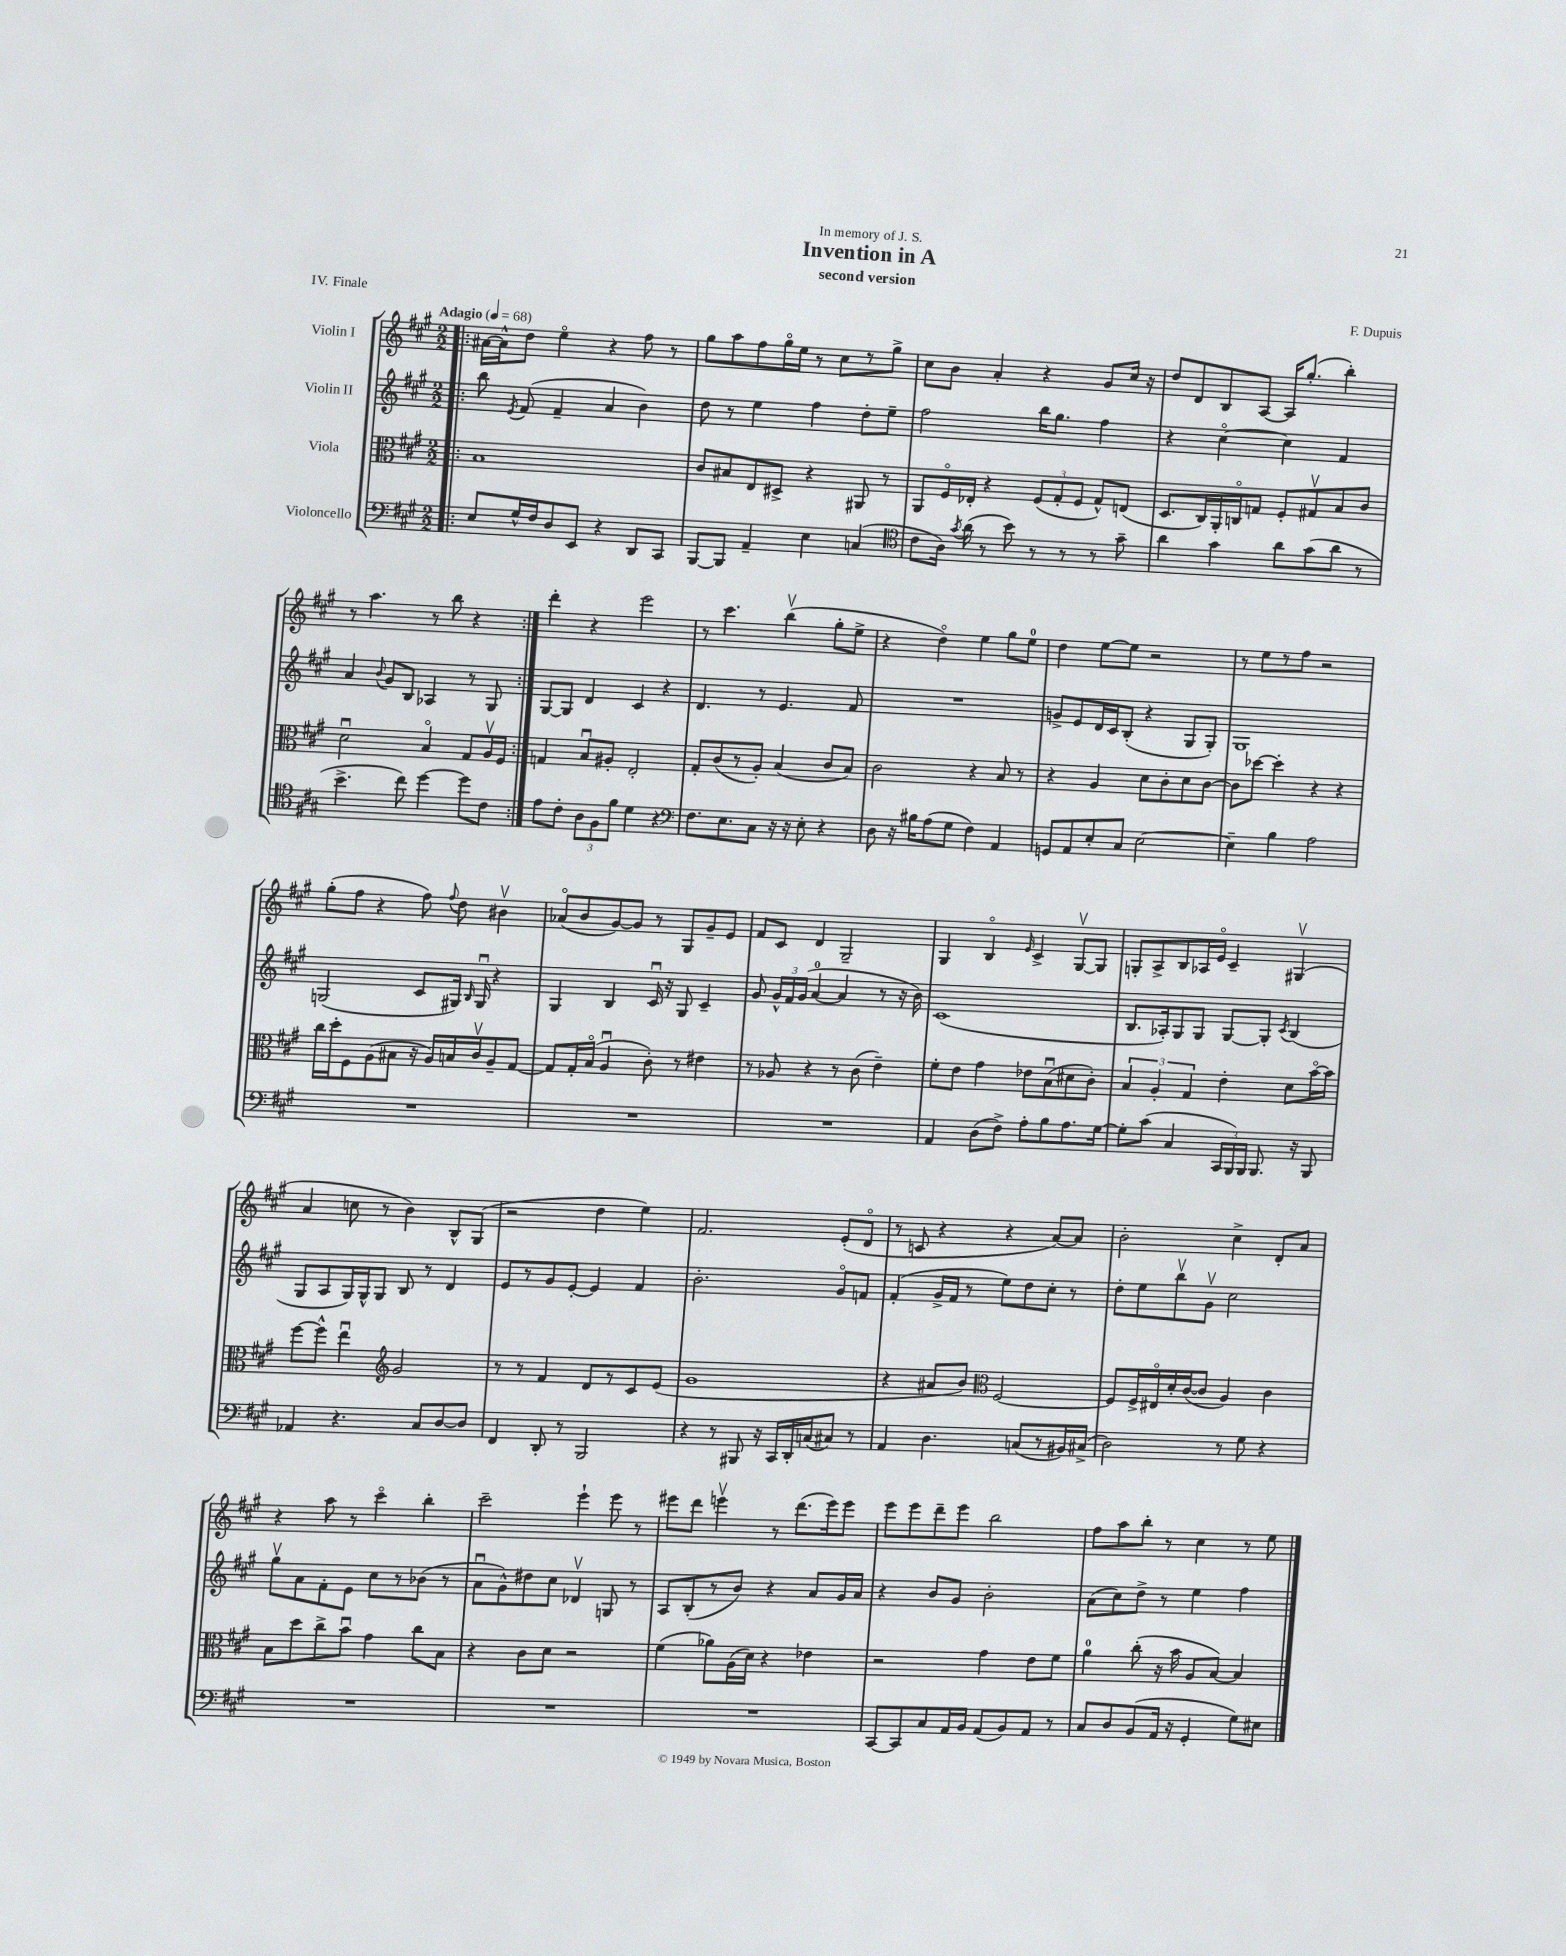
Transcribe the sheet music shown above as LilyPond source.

\header { title = "Invention in A" composer = "F. Dupuis" subtitle = "second version" dedication = "In memory of J. S." piece = "IV. Finale" }
<<
\new StaffGroup <<
\new Staff = "s0" \with { instrumentName = "Violin I" } {
    \clef treble \key a \major \numericTimeSignature \time 2/2 \tempo "Adagio" 4 = 68
    \autoBeamOff \repeat volta 2 { \bar ".|:" ais'16[~ ais'16-^ d''8] e''4\flageolet r4 fis''8 r8 |
    gis''8[ a''8 fis''8 gis''16\flageolet e''16] r8 cis''8[ r8 gis''8]-> |
    cis''8[ b'8] a'4-. r4 gis'8[ cis''16] r16 |
    d''8[ d'8 b8 a8]~ a16[ gis''8.]-.( b''4-.) |
    r8 a''4. r8 b''8 r4 | }
    d'''4-. r4 e'''2 |
    r8 cis'''4. b''4\upbow( gis''8[-. e''8]-> |
    r4 d''4\flageolet) e''4 gis''8[ e''8]-0 |
    d''4 e''8[~ e''8] r2 |
    r8 e''8[ r8 fis''8] r2 |
    gis''8[-.( fis''8] r4 fis''8) \appoggiatura { fis''8 } d''8 bis'4\upbow |
    aes'8[\flageolet( b'8 gis'8~) gis'8] r8 gis8[ gis'8-- e'8] |
    fis'8[ cis'8] d'4 gis2-- |
    gis4 b4\flageolet \grace { e'16 } cis'4-> gis8[~\upbow gis8] |
    g8[-. a8-> b8 aes16 e'16]\flageolet cis'4-- gis4\upbow( |
    a'4 c''8 r8 b'4) b8[-^ gis8]( |
    r2 d''4 e''4) |
    fis'2. e'8[-.( d'8]\flageolet |
    r8 c'8 r4 r4 a'8[~) a'8] |
    b'2-. cis''4-> d'8[-. a'8] |
    r4 a''8 r8 cis'''4\flageolet b''4-. |
    cis'''2-- e'''4-! e'''8 r8 |
    eis'''8[ d'''8] e'''4\upbow r8 d'''8.[( e'''16) e'''8] |
    e'''8[ e'''8 d'''8-- e'''8] b''2 |
    fis''8[ a''8 b''8]-. r8 cis''4 r8 e''8 \bar "|." |
}
\new Staff = "s1" \with { instrumentName = "Violin II" } {
    \clef treble \key a \major \numericTimeSignature \time 2/2
    \autoBeamOff \repeat volta 2 { \bar ".|:" b''8 \acciaccatura { e'8 } fis'8( fis'4-- a'4 b'4) |
    d''8 r8 e''4 fis''4 d''8[-. e''8]-- |
    fis''2 b''16[ gis''8.] fis''4 |
    r4 cis''4~\flageolet cis''4 fis'4 |
    a'4 \appoggiatura { b'8 } gis'8[ b8] aes4 r8 gis8 | }
    gis8[~ gis8] d'4 cis'4 r4 |
    d'4. r8 e'4. fis'8 |
    R1 |
    g'8[-> e'8 d'16 cis'16 b8]-.( r4 gis8[ gis8]-.) |
    gis1 |
    g2( cis'8[ gis16]) \grace { b16 } gis16\downbow r4 |
    gis4 b4 cis'16\downbow r16 gis8 cis'4-- |
    gis'8 \tuplet 3/2 { gis'16[-^ fis'16 gis'16]( } a'4-0~ a'4 r8 r16 b'16) |
    cis'1( |
    b8.[ aes16-.) gis8 gis8] gis8[~ gis8]-. \acciaccatura { cis'8 } b4( |
    gis8[ a8 gis16) gis16-^ gis8] b8 r8 d'4 |
    e'8[ r8 gis'8 e'8]~-. e'4 fis'4 |
    b'2.-. gis'8[\flageolet f'8] |
    fis'4-.( gis'16[-> fis'16] r8 e''8[) d''8 cis''8]-. r8 |
    d''8[-. e''8 b''8\upbow gis'8]\upbow cis''2 |
    gis''8[\upbow a'8 fis'8-. e'8] cis''8[ r8 bes'8]( r8 |
    a'8[\downbow gis'8-^) dis''8 cis''8] des'4\upbow g8 r8 |
    a8[ b8-.( r8 b'8]) r4 a'8[ gis'16 a'16] |
    r4 b'8[ gis'8] b'2-. |
    a'8[( cis''8) d''8]-> r8 e''4 fis''4 \bar "|." |
}
\new Staff = "s2" \with { instrumentName = "Viola" } {
    \clef alto \key a \major \numericTimeSignature \time 2/2
    \autoBeamOff \repeat volta 2 { \bar ".|:" b1 |
    cis'8[ bis8 e8 dis8]-> r4 ais,8 r8 |
    a,8[ fis16\flageolet ees16]-. r4 \tuplet 3/2 { fis8[( gis8-. fis8] } gis8[-^) e8]( |
    d8.[ cis16) a,16-. c16\flageolet g8] fis8[-. gis8\upbow b8 cis'8] |
    d'2\downbow b4\flageolet gis8[ a16\upbow fis16] | }
    g4 b8[\downbow ais8]-. e2-. |
    gis8[-. cis'8( r8 a8]-.) b4( cis'8[ b8]) |
    cis'2 r4 b8 r8 |
    r4 a4 d'8[ cis'8-. d'8 cis'8]~ |
    cis'8[ des''8]~ des''4-. r4 r4 |
    cis''16[ d''16-. fis8 a8( bis8] r16 a16[) b16 cis'16\upbow a8-- gis8]~ |
    gis8[ gis16-. b16]\flageolet( a4\downbow cis'8-.) r8 eis'4 |
    r8 aes8 r4 r8 cis'8( e'4--) |
    fis'8[-. e'8] gis'4 ees'8[ b8\downbow( dis'8 cis'8]-.) |
    \tuplet 3/2 { b4 a4-. gis4 } e'4-. d'8[ b'16~\flageolet b'16] |
    fis''8[~ fis''8]-^ e''4\downbow \clef treble gis'2 |
    r8 r8 fis'4 d'8[ r8 cis'8 e'8]( |
    gis'1 |
    r4 ais'8[ b'8]) \clef alto fis2~ |
    fis8[ fis16-> eis16\flageolet d'16-. cis'16~( cis'8] a4) cis'4 |
    b8[ d''8 cis''8-> b'8]\downbow gis'4 cis''8[ b8] |
    r4 cis'8[ d'8] r2 |
    fis'4( aes'8[) a16( d'16]) r4 ees'4 |
    r2 gis'4 e'8[ fis'8] |
    a'4-0 cis''8-.( r16 b'16 a8[ b8]~) b4 \bar "|." |
}
\new Staff = "s3" \with { instrumentName = "Violoncello" } {
    \clef bass \key a \major \numericTimeSignature \time 2/2
    \autoBeamOff \repeat volta 2 { \bar ".|:" e8[ gis16-^ fis16 d8 e,8] r4 d,8[ cis,8] |
    b,,8[~ b,,8] a,4-- e4 c4( |
    \clef tenor cis'8[ a16]) \acciaccatura { gis'8 } a'16( r8 b'8) r8 r8 r8 gis'8-- |
    a'4 gis'4 a'8[ gis'8( a'8] r8 |
    b'4.-> cis''8) d''4~ d''8[ cis'8] | }
    e'8[ cis'8]-. \tuplet 3/2 { a8[ fis8 fis'8] } d'4 r4 |
    \clef bass fis8.[ e8. cis8] r16 r16 e8-. r4 |
    d8 r16 bis16[ a8( gis8] fis4) a,4 |
    g,8[ a,8 e8-. cis8] e2~ |
    e4-- b4 a2 |
    R1 |
    R1 |
    R1 |
    a,4 d8[( fis8]->) a8[-. b8 a8. gis16]~ |
    gis8[-. cis'8]( cis4 \tuplet 3/2 { cis,16[ b,,16) b,,16] } b,,8. r16 b,,8 |
    aes,4 r4. cis8[ d8~ d8] |
    fis,4 d,8-. r8 b,,2 |
    r4 r8 bis,,8 r16 cis,16[ d,16-. c16( cis8]) r8 |
    a,4 d4. c8[( r8 bis,16) cis16]->( |
    d2) r8 gis8 r4 |
    R1 |
    R1 |
    R1 |
    cis,8[~ cis,8 cis8 a,16 b,16] a,8[( b,8) a,8] r8 |
    cis8[ d8 b,8( a,16] r16 gis,4-. gis8[) eis8] \bar "|." |
}
>>
>>
\layout { \context { \Score \remove "Bar_number_engraver" } }
